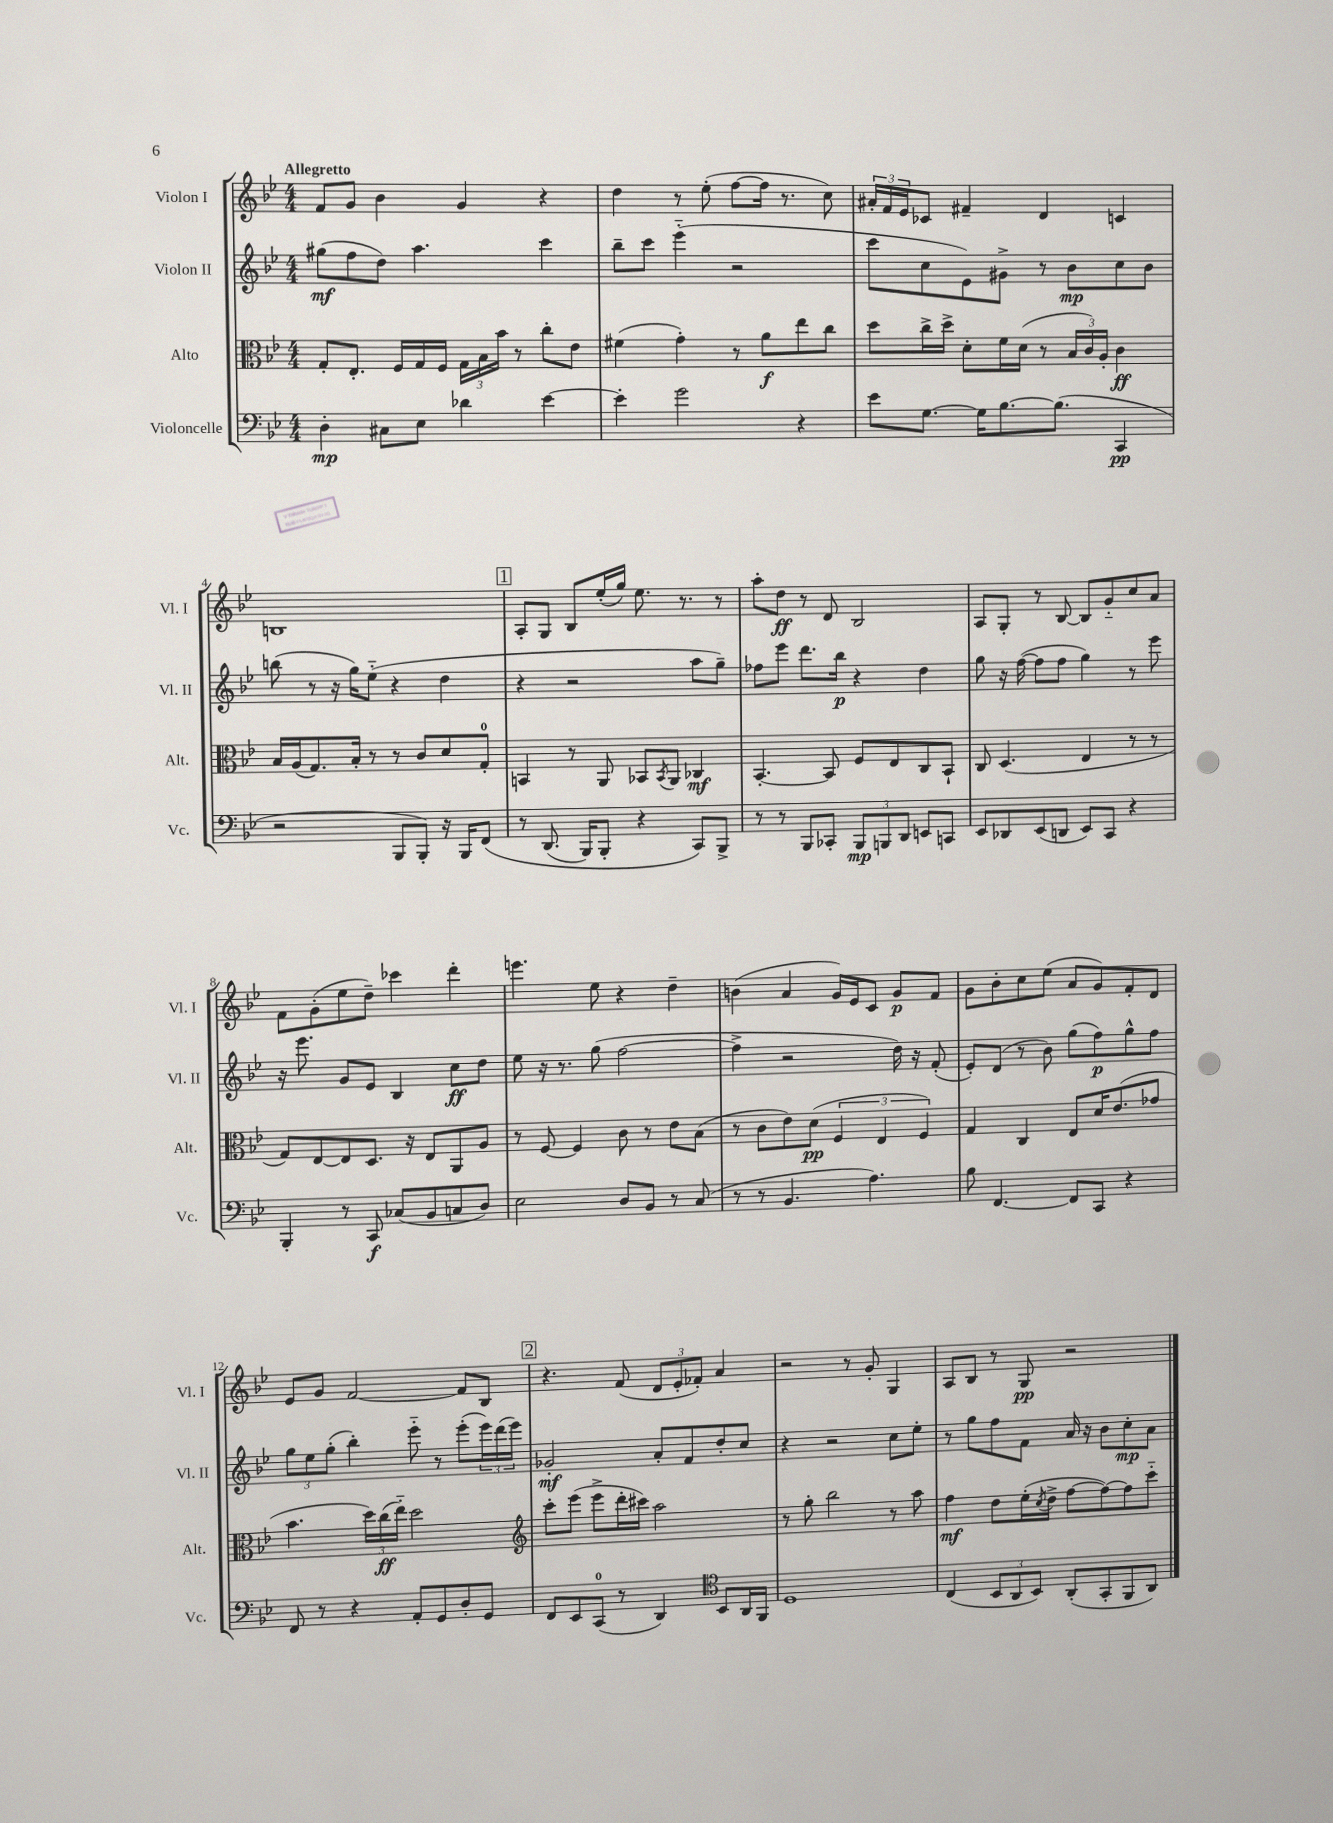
<<
\new StaffGroup <<
\new Staff = "s0" \with { instrumentName = "Violon I" shortInstrumentName = "Vl. I" } {
    \clef treble \key bes \major \numericTimeSignature \time 4/4 \tempo "Allegretto"
    f'8 g'8 bes'4 g'4 r4 |
    d''4 r8 ees''8-.( f''8~ f''16 r8. c''8) |
    \tuplet 3/2 { ais'16-. f'16 ees'16 } ces'8 fis'4-- d'4 c'4 |
    b1 |
    \mark \markup { \box "1" } a8-. g8 bes8 ees''16-.( g''16) ees''8. r8. r8 |
    a''8-. d''8\ff r8 d'8 bes2 |
    a8 g8-. r8 bes8~ bes8 g'8-_ c''8 a'8 |
    f'8 g'8-.( ees''8 d''8--) ces'''4 d'''4-. |
    e'''4. ees''8 r4 d''4-- |
    b'4( a'4 g'16) ees'16 c'8 g'8\p f'8 |
    g'8 bes'8-. c''8 ees''8( a'8 g'8) f'8-. d'8 |
    ees'8 g'8 f'2~ f'8 bes8 |
    \mark \markup { \box "2" } r4. f'8( \tuplet 3/2 { d'8 ees'8-. fes'8-.) } a'4 |
    r2 r8 g'8-. g4 |
    a8 bes8 r8 g8\pp r2 \bar "|." |
}
\new Staff = "s1" \with { instrumentName = "Violon II" shortInstrumentName = "Vl. II" } {
    \clef treble \key bes \major \numericTimeSignature \time 4/4
    gis''8\mf( f''8 d''8) a''4. c'''4 |
    bes''8-- c'''8 ees'''4-_( r2 |
    c'''8 c''8 ees'8) gis'8-> r8 bes'8\mp c''8 bes'8 |
    b''8( r8 r16 g''16) ees''8-_( r4 d''4 |
    \mark \markup { \box "1" } r4 r2 a''8 g''8--) |
    fes''8 ees'''8 d'''8. bes''16\p r4 d''4 |
    g''8 r16 f''16~( f''8 f''8 g''4) r8 ees'''8 |
    r16 ees'''8. g'8 ees'8 bes4 c''8\ff d''8 |
    ees''8 r16 r8. g''8( f''2~ |
    f''4-> r2 d''16) r16 f'8-.( |
    ees'8-.) d'8( r8 bes'8) g''8( f''8\p) g''8-^ f''8 |
    \tuplet 3/2 { g''8 ees''8 g''8-.( } bes''4-.) ees'''8-_ r8 ees'''8-.( \tuplet 3/2 { ees'''16) d'''16( ees'''16) } |
    \mark \markup { \box "2" } ges'2-.\mf a'8-. f'8 d''8-. c''8 |
    r4 r2 c''8 ees''8-. |
    r8 g''8 f''8 f'8 a'16 r16 bes'8 c''8-.\mp a'8 \bar "|." |
}
\new Staff = "s2" \with { instrumentName = "Alto" shortInstrumentName = "Alt." } {
    \clef alto \key bes \major \numericTimeSignature \time 4/4
    g8-. ees8.-. f16 g16 f16 \tuplet 3/2 { g16 bes16 bes'16 } r8 c''8-. ees'8 |
    fis'4( g'4-.) r8 a'8\f ees''8 c''8 |
    d''8 c''16-> d''16-> d'8-. f'16 d'16( r8 \tuplet 3/2 { bes16 c'16) a16-. } c'4\ff |
    bes16 a16( g8.) bes16-. r8 r8 c'8 d'8 g8-0-. |
    \mark \markup { \box "1" } b,4 r8 a,8 bes,8 \acciaccatura { bes,8 } a,8 ces4\mf |
    bes,4.~-. bes,8 f8 ees8 c8 bes,8-! |
    c8 d4.( ees4 r8 r8 |
    g8) ees8~ ees8 d8. r16 ees8 a,8 a8 |
    r8 f8~ f4 c'8 r8 ees'8 bes8( |
    r8 c'8 ees'8) d'8\pp( \tuplet 3/2 { f4 ees4 f4) } |
    g4 c4 ees8 d'16 ees'8.( ges'8 |
    bes'4. \tuplet 3/2 { d''16) c''16\ff( ees''16-_) } d''2 |
    \mark \markup { \box "2" } \clef treble c'''8-. ees'''8( ees'''8-> d'''16-. cis'''16) a''2 |
    r8 g''8-. bes''2 r8 a''8 |
    f''4\mf d''8 ees''16-.( \acciaccatura { c''8 } d''16-> f''8~ f''8~) f''8 c'''8-_ \bar "|." |
}
\new Staff = "s3" \with { instrumentName = "Violoncelle" shortInstrumentName = "Vc." } {
    \clef bass \key bes \major \numericTimeSignature \time 4/4
    d4-.\mp cis8 ees8 des'4 ees'4~ |
    ees'4-. g'2 r4 |
    ees'8 g8.~ g16 bes8.~ bes8.( c,4\pp |
    r2 bes,,8 bes,,8-.) r16 bes,,16 f,8\( |
    \mark \markup { \box "1" } r8 d,8.( bes,,16) bes,,8-. r4 c,8\) bes,,8-> |
    r8 r8 bes,,8 ces,8-. \tuplet 3/2 { bes,,8\mp b,,8 d,8 } e,8 c,8 |
    ees,8 des,8 ees,8( d,8 ees,8) c,8 r4 |
    bes,,4-. r8 c,8\f ces8( bes,8 c8 d8) |
    ees2 d8 bes,8 r8 c8( |
    r8 r8 bes,4. a4.) |
    bes8 f,4.~ f,8 c,8 r4 |
    f,8 r8 r4 a,8-. g,8 d8-. g,8 |
    \mark \markup { \box "2" } f,8 ees,8 c,8-0( r8 d,4) \clef tenor bes,8 a,16 f,16 |
    d1 |
    c4( \tuplet 3/2 { bes,8 a,8 bes,8) } a,8-.( g,8-. f,8 a,8) \bar "|." |
}
>>
>>
